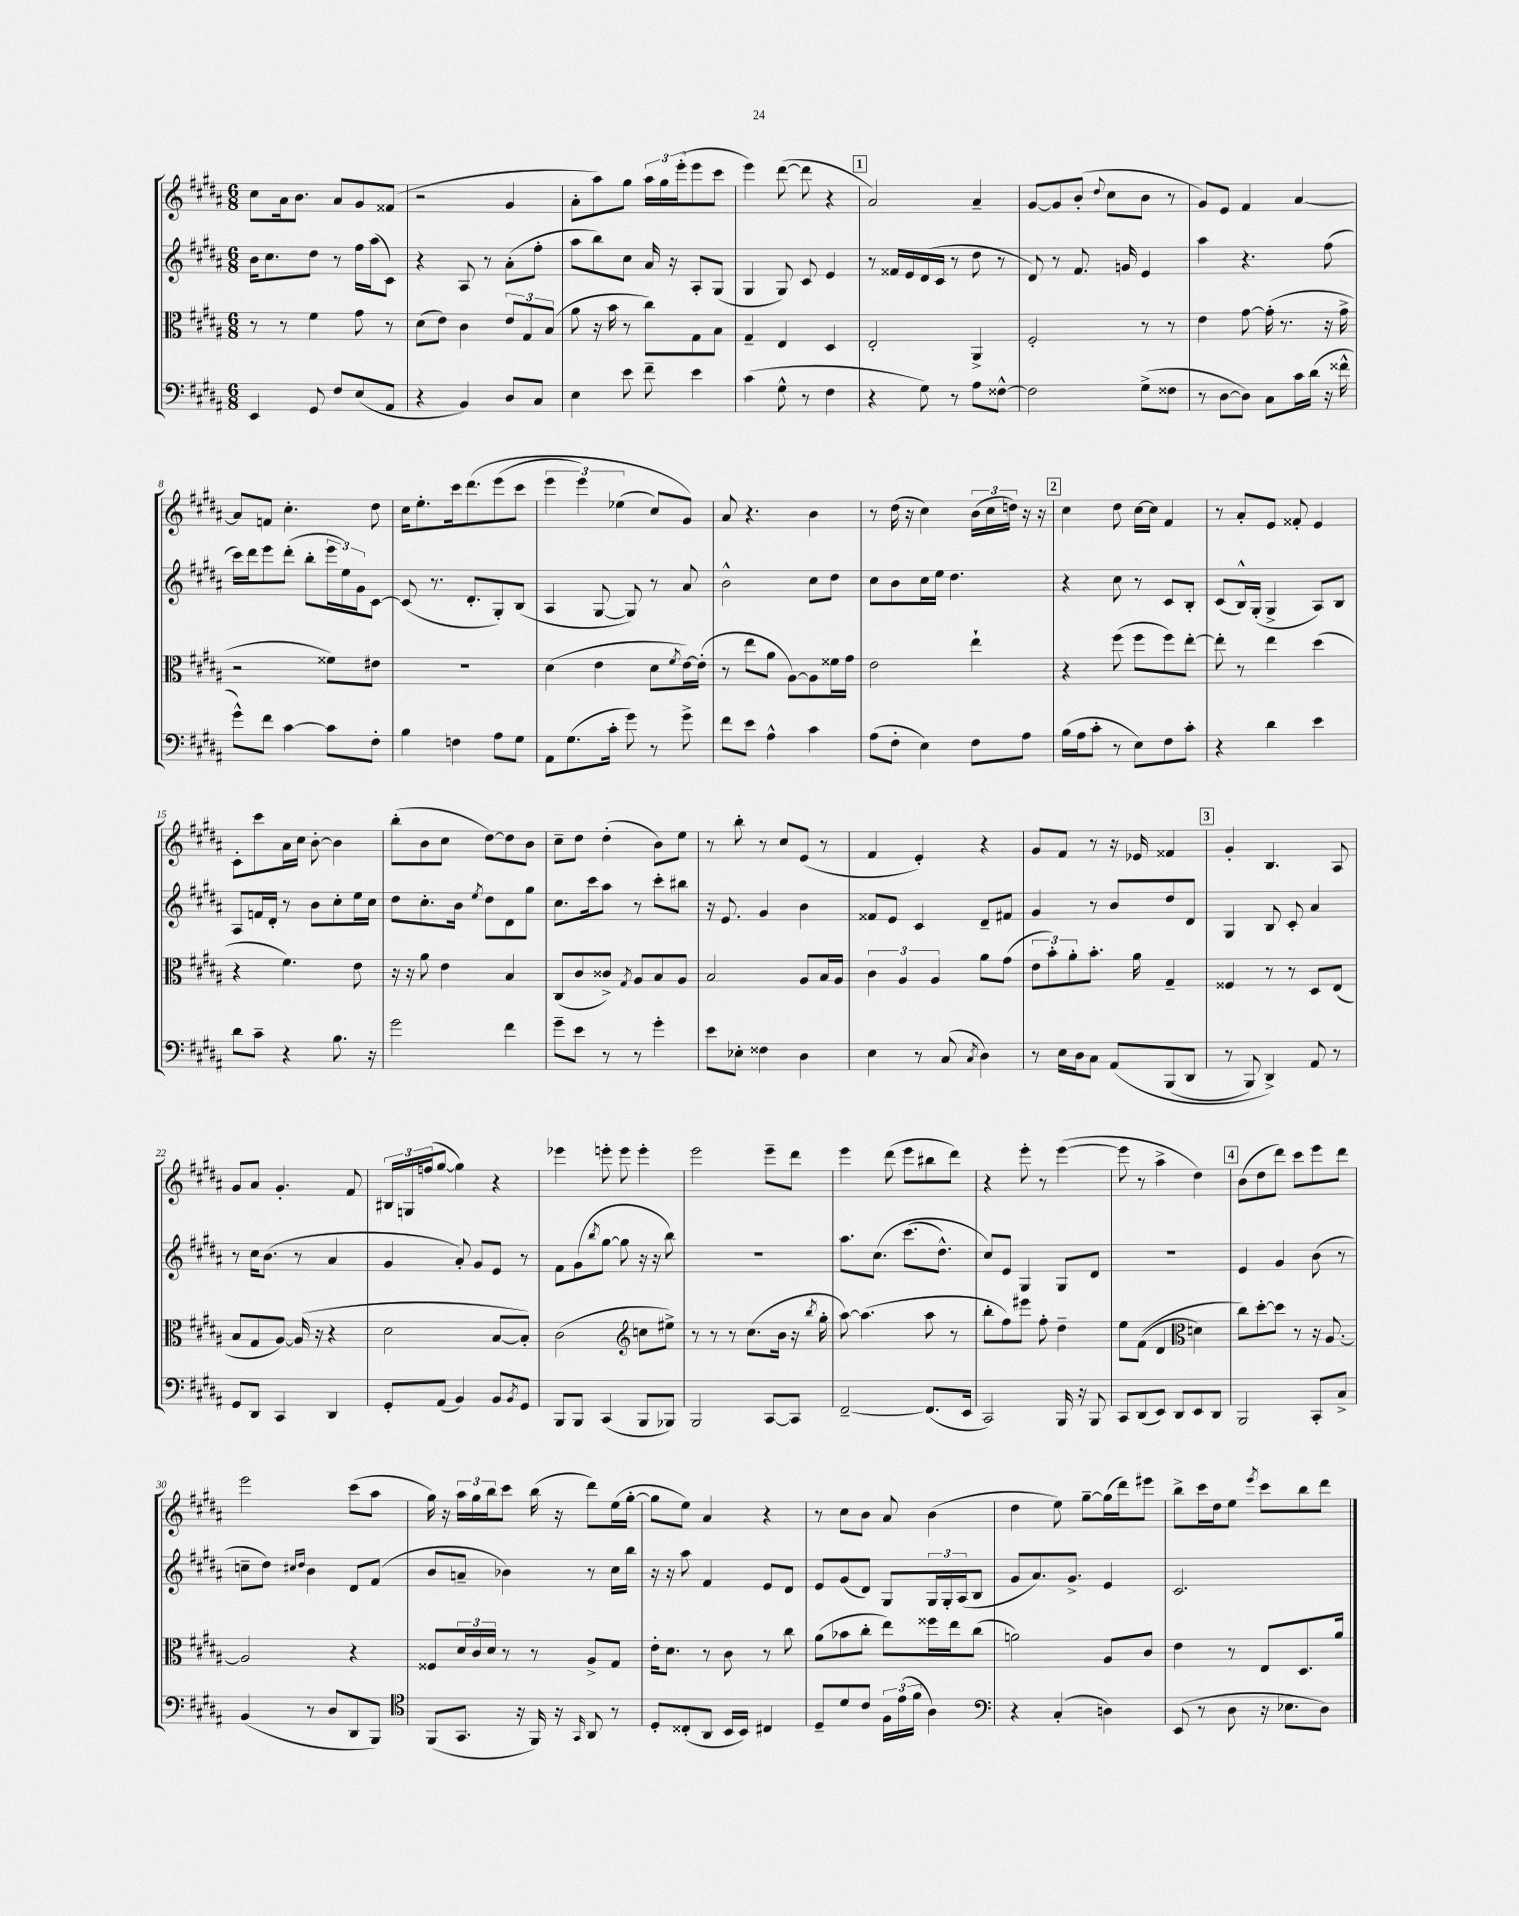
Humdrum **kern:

**kern	**kern	**kern	**kern
*staff4	*staff3	*staff2	*staff1
*clefF4	*clefC3	*clefG2	*clefG2
*k[f#c#g#d#a#]	*k[f#c#g#d#a#]	*k[f#c#g#d#a#]	*k[f#c#g#d#a#]
*M6/8	*M6/8	*M6/8	*M6/8
4EE	8r	16b	8cc#
.	.	8.cc#	.
.	8r	.	16a#
.	.	.	8.b
8GG#	4f#	8dd#	.
8F#	.	8r	8a#
(8E	8g#	16ff#	8g#
.	.	(16aa#	.
8AA#	8r	8c#)	(8f##
=	=	=	=
4r	(8d#	4r	2r
.	8e)	.	.
4BB)	4c#	8A#	.
.	.	8r	.
8D#	12e	(8a#'	4g#
.	12G#	.	.
8C#	.	8ff#'	.
.	(12B	.	.
=	=	=	=
4E	8a#	8aa#	8a#'
.	16r	8bb)	8aa#)
.	16b	.	.
8e	8r	8cc#	8gg#
8f#~	8cc#)	16a#	24aa#
.	.	.	24gg#
.	.	16r	.
.	.	.	(24eee'
4e	8G#	8A#'	8eee
.	8B	(8G#	8ccc#
=	=	=	=
(4c#	4G#~	4G#	4eee)
8G#^^	4E	8G#)	([8ddd#
8r	.	8c#	8ddd#]
4F#	4D#	4e	4r
=	=	=	=
4r	2E'	8r	2a#)
.	.	16f##	.
.	.	16e	.
8G#)	.	(16d#	.
.	.	16c#	.
8r	.	8r	.
8A#	4AA#^	8dd#	4a#~
[8F##^^	.	8r	.
=	=	=	=
2F##]	2F#'	8d#)	[8g#
.	.	8r	8g#]
.	.	8.f#	(8b'
.	.	.	8qqdd#
.	.	.	8cc#
.	.	16g	.
(8G#^	8r	4e	8b
8F##	8r	.	8r
=	=	=	=
8r	4e	4aa#	8g#)
[8D#	.	.	8e
8D#])	[8g#	4.r	4f#
8C#	(16g#']	.	.
.	8.r	.	.
16c#	.	.	[4a#
(16d#	.	.	.
16r	16r	(8ff#	.
16f##^^	16g#^	.	.
=	=	=	=
8g#^^)	2r	16ccc#)	8a#]
.	.	16ddd#	.
8f#	.	8eee	8f
[4c#	.	(8ddd#'	4.cc#'
.	.	8bb'	.
8c#]	8f##)	24eee	.
.	.	24ee)	.
.	.	24g#	.
8F#'	8e#	[8c#	8dd#
=	=	=	=
4B	2.r	(8c#]	16cc#
.	.	.	8.ee'
.	.	8.r	.
4F	.	.	16ccc#
.	.	8.d#'	&(8.ddd#
8A#	.	8G#')	(8eee
8G#	.	(8B	8ccc#
=	=	=	=
8AA#	(4d#	4A#	6eee
(8.G#	.	.	.
.	.	.	6eee)
.	4e	[8G#	.
16c#'	.	.	.
.	.	.	(6ee-
8g#)	.	8G#])	.
8r	8d#	8r	8cc#)
.	8qf#	.	.
8g#^	[16e)	8a#	8g#&)
.	(16e']	.	.
=	=	=	=
8f#	8r	2b^^	8a#
8e	8ee	.	4.r
4A#^^	8a#	.	.
.	[8A#)	.	.
4c#	8A#]	8cc#	4b
.	16f##	8dd#	.
.	16g#	.	.
=	=	=	=
(8A#	2e	8cc#	8r
8F#'	.	8b	(16dd#
.	.	.	16r
4E)	.	16cc#	4cc#)
.	.	16ee	.
.	.	4.dd#	.
8F#	4ee`	.	(24b
.	.	.	24cc#
.	.	.	24dd)
8A#	.	.	16r
.	.	.	16r
=	=	=	=
(16B	4r	4r	4cc#
16A#	.	.	.
8c#'	.	.	.
8r	(8ff#	8cc#	8dd#
8E)	8ff#	8r	[16cc#
.	.	.	16cc#]
8F#	8ff#)	8c#	4f#
8c#'	[8ee'	8B'	.
=	=	=	=
4r	8ee']	(8c#	8r
.	8r	16B^^)	8a#'
.	.	(16G#'	.
4d#	4ee	4G#^	8e
.	.	.	8f##'
4e	(4dd#	8A#)	4e
.	.	8B	.
=	=	=	=
8d#	4r	8A#	8c#'
8c#~	.	16f	8ccc#
.	.	16d#'	.
4r	4.f#)	8r	16a#
.	.	.	16cc#
.	.	8b	[8b'
8.B	.	8cc#'	4b]
.	8e	16ee	.
16r	.	16cc#	.
=	=	=	=
2g#	16r	8dd#	(8bb'
.	16r	.	.
.	8a#	8.cc#'	8b
.	4e	.	8cc#
.	.	16b	.
.	.	8qee	.
.	.	8dd#	[8dd#)
4f#	4B	8d#	8dd#]
.	.	8gg#	8b
=	=	=	=
8g#~	(8C#	8.cc#	8cc#~
8e	8c#	.	8dd#
.	.	16ccc#	.
8r	8c##^)	8aa#	(4dd#'
.	8qG#	.	.
8r	8A#	8r	.
4g#'	8B	8ccc#'	8b)
.	8A#	8bb#	8ee
=	=	=	=
8e	2B	16r	8r
.	.	8.e	.
8E-'	.	.	8bb'
4F##	.	4g#	8r
.	.	.	8cc#
4D#	8A#	4b	(8e
.	16B	.	8r
.	16A#	.	.
=	=	=	=
4E	6c#	8f##	4f#
.	.	8e	.
.	6A#	.	.
8r	.	4c#	4e')
.	6A#	.	.
(8C#	.	.	.
8qC#	.	.	.
4D#)	8a#	8d#~	4r
.	(8g#	8f#	.
=	=	=	=
8r	12e	4g#	8g#
.	12b')	.	.
16E	.	.	8f#
.	12a#'	.	.
16D#	.	.	.
8C#	8.b'	8r	8r
&(8AA#	.	8b	16r
.	16a#	.	16e-
(8BBB	4G#~	8dd#	4f##
8DD#	.	8d#	.
=	=	=	=
8r	4F##	4G#	4g#'
8BBB)	.	.	.
4DD#^&)	8r	8B	4.B
.	8r	8c#'	.
8AA#	8D#	4a#	.
8r	(8E	.	8A#
=	=	=	=
8GG#	8B	8r	8g#
8DD#	8G#	16cc#	8a#
.	.	(8.b	.
4CC#	[8A#)	.	4.g#'
.	(16A#]	8r	.
.	16r	.	.
4DD#	4r	4a#	.
.	.	.	8f#
=	=	=	=
8GG#'	2d#	4g#	24B#
.	.	.	24G
.	.	.	(24ff
(8AA#	.	.	[8gg#
4BB)	.	8a#')	4gg#])
.	.	8g#	.
8BB	[8B	8e	4r
8qBB	.	.	.
8GG#	8B'])	8r	.
=	=	=	=
8BBB	(2c#	8f#	4eee-
8BBB	.	(8g#	.
.	.	8qbb	.
(4CC#	.	[8gg#	8eee'
.	.	8gg#]	8eee
*	*clefG2	*	*
8BBB	8cc	16r	4eee'
.	.	16r	.
8BBB-)	8ee#^)	8bb)	.
=	=	=	=
2BBB	8r	2.r	2eee
.	8r	.	.
.	8r	.	.
.	(8.cc#	.	.
[8CC#	.	.	8eee~
.	16b	.	.
8CC#]	16r	.	8ddd#
.	8qbb	.	.
.	16gg#'	.	.
=	=	=	=
[2FF#~	[8aa#)	8.aa#	4eee
.	(4.aa#]	.	.
.	.	&(8.cc#	.
.	.	.	(8ddd#
.	.	(8.ccc#	8eee
(8.FF#]	8aa#	.	8bb#
.	.	8.dd#^^)	.
.	8r	.	8ddd#)
16EE	.	.	.
=	=	=	=
2CC#)	8bb'	8cc#&)	4r
.	8ff#)	8e	.
.	8eee#	4G#	8eee'
.	8ff#'	.	8r
16BBB	4dd#~	8G#	([4eee
16r	.	.	.
8BBB	.	8d#	.
=	=	=	=
8CC#	8ee	2.r	8eee]
(8DD#	&((8f#	.	8r
8EE)	4d#	.	4aa#^
8DD#	.	.	.
*	*clefC3	*	*
8EE	4d)	.	4dd#)
8DD#	.	.	.
=	=	=	=
2BBB	8cc#&)	4e	(8b
.	[8dd#'	.	8dd#
.	8dd#]	4g#	8ddd#)
.	8r	.	8ccc#
8CC#'	16r	(8b	8eee
.	[8.A#	.	.
8C#^	.	8r	8ddd#
=	=	=	=
(4BB	2A#]	8cc~	2eee
.	.	8dd#)	.
.	.	16qqcc#	.
.	.	16qqdd#	.
8r	.	4b	.
8D#	.	.	.
8DD#	4r	8d#	(8ccc#
8BBB)	.	(8f#	8aa#
=	=	=	=
*clefC4	*	*	*
(8FF#	8F##	8b	16gg#)
.	.	.	16r
8.GG#	24d#	8a~	24aa#
.	24c#	.	24gg#
.	24d#	.	24bb
.	8r	4b-)	8ccc#
16r	.	.	.
16FF#)	8r	.	(16bb
16r	.	.	16r
16qqGG#	.	.	.
8AA#	8A#^	8r	8ddd#)
8r	8G#	16cc#	(16ee
.	.	16bb	[16gg#'
=	=	=	=
8D#'	16e'	16r	8gg#]
.	8.d#	16r	.
(8C##'	.	8aa#	8ee)
8AA#	8r	4f#	4a#
16BB	8c#	.	.
16BB)	.	.	.
4C#	8r	8e	4r
.	8cc#	8d#	.
=	=	=	=
8D#~	(8a#	8e	8r
8d#	8b-	(8g#	8cc#
8c#	8cc#'	8d#)	8b
24F#	8ee)	8G#	8a#
(24e	.	.	.
24f#	.	.	.
4A#)	16ff##	24G#	(4b
.	.	24G#'	.
.	16ee	.	.
.	.	(24A#	.
.	(8cc#	8B	.
=	=	=	=
*clefF4	*	*	*
4r	2a)	8g#	4dd#
.	.	8.a#)	.
(4C#'	.	.	8ee)
.	.	8.g#^	.
.	.	.	[8gg#~
4D)	8A#	4e	(16gg#]
.	.	.	16ddd#)
.	8c#	.	8eee#
=	=	=	=
(8EE	4e	2.c#	8bb^
8r	.	.	16ccc#
.	.	.	16dd#
8D#	8r	.	8ee
.	.	.	8qeee
16r	8E	.	8ccc#
8.E-	.	.	.
.	8.D#	.	8bb
8D#)	.	.	8ddd#
.	16a#	.	.
==	==	==	==
*-	*-	*-	*-
